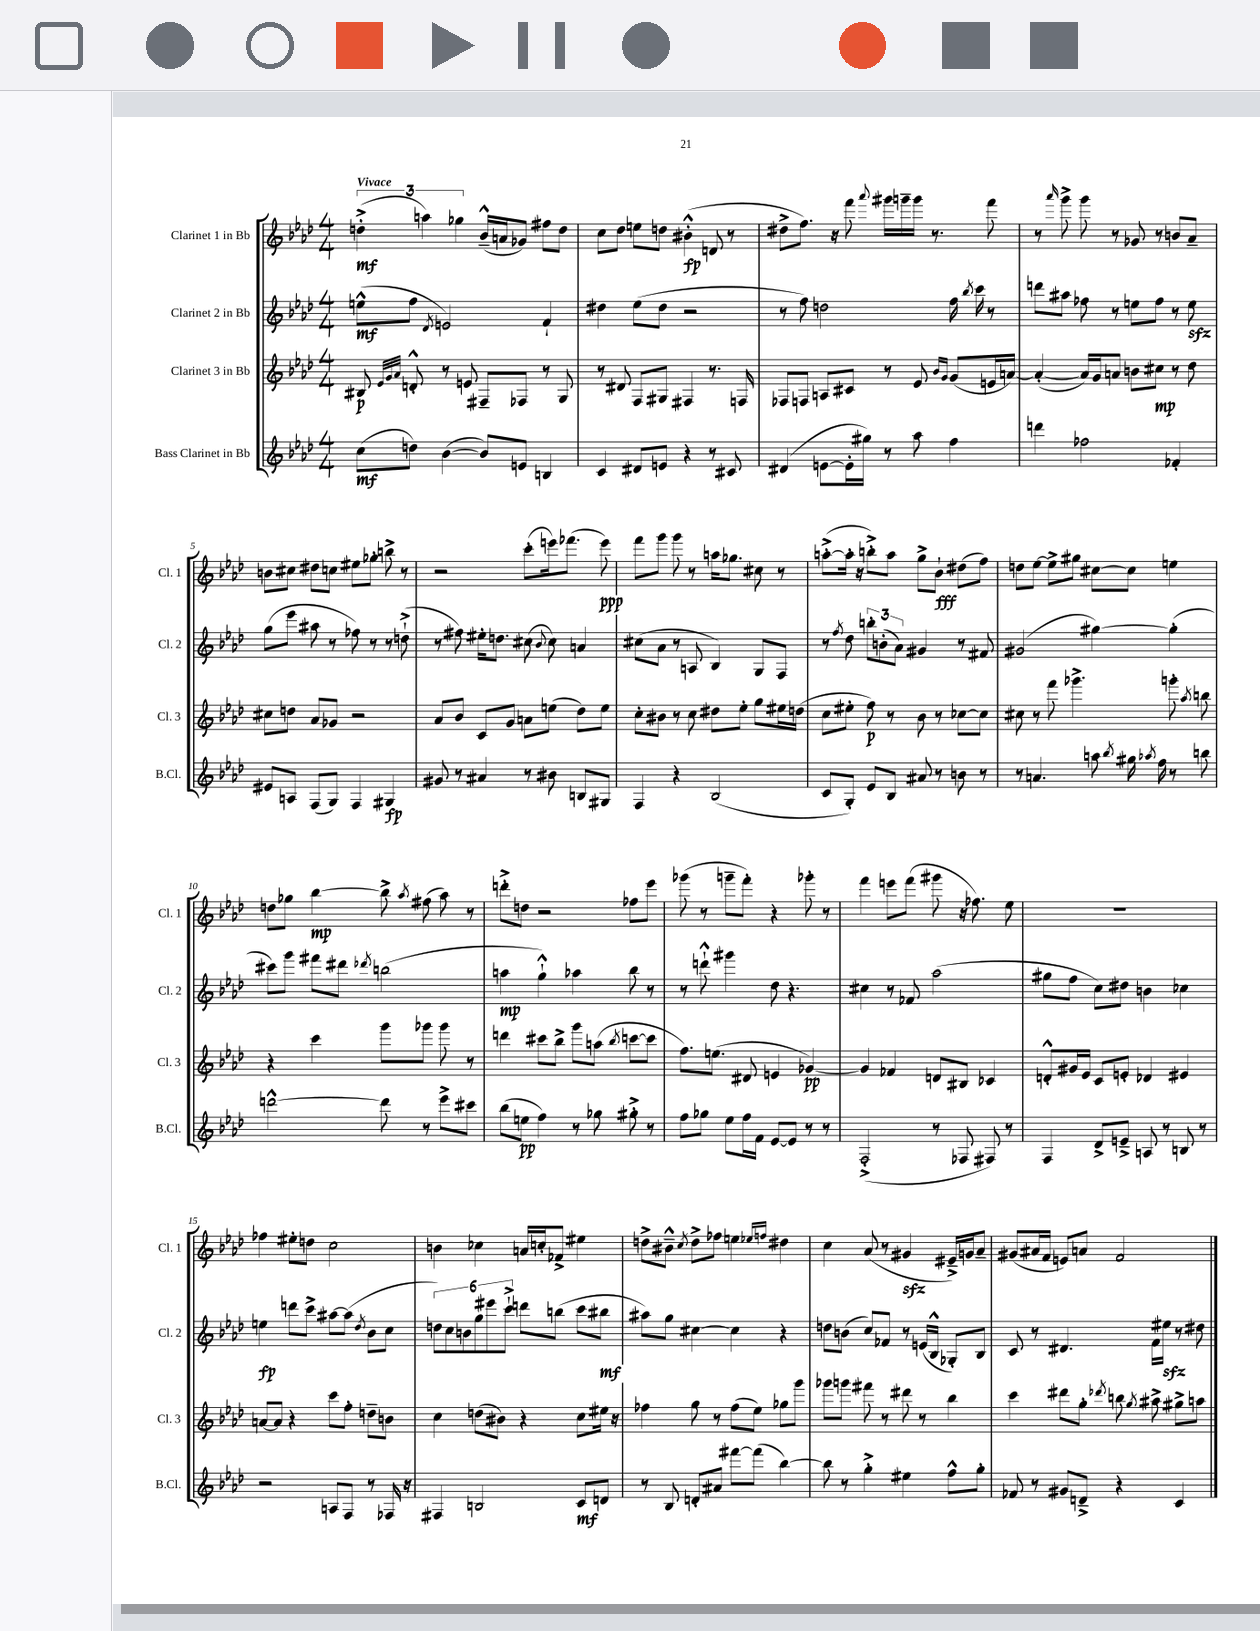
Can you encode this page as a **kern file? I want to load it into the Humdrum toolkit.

**kern	**dynam	**kern	**dynam	**kern	**dynam	**kern	**dynam
*part4	*part4	*part3	*part3	*part2	*part2	*part1	*part1
*staff4	*staff4	*staff3	*staff3	*staff2	*staff2	*staff1	*staff1
*I"Bass Clarinet in Bb	*	*I"Clarinet 3 in Bb	*	*I"Clarinet 2 in Bb	*	*I"Clarinet 1 in Bb	*
*I'B.Cl.	*	*I'Cl. 3	*	*I'Cl. 2	*	*I'Cl. 1	*
*clefG2	*	*clefG2	*	*clefG2	*	*clefG2	*
*k[b-e-a-d-]	*	*k[b-e-a-d-]	*	*k[b-e-a-d-]	*	*k[b-e-a-d-]	*
*M4/4	*	*M4/4	*	*M4/4	*	*M4/4	*
=1	=1	=1	=1	=1	=1	=1	=1
!	!	!	!	!	!	!LO:TX:a:B:t=Vivace	!
(8cc\L	mf	8B#X/	p	(8een^^\L	mf	(6ddn'^\	mf
.	.	32qqe-/LLL	.	.	.	.	.
.	.	32qqg/	.	.	.	.	.
.	.	32qqa-/JJJ	.	.	.	.	.
8ddn\J)	.	8dn'^^/	.	8ff\J	.	.	.
.	.	.	.	.	.	6aan\)	.
.	.	.	.	8qd-/	.	.	.
([4b-\	.	8r	.	2en/)	.	.	.
.	.	.	.	.	.	6gg-X\	.
.	.	8en/	.	.	.	.	.
8b-/L])	.	8F#X~/L	.	.	.	(16b-~^^/LL	.
.	.	.	.	.	.	16an/J	.
8en/J	.	8F-X/J	.	.	.	8g-X/J)	.
4Bn/	.	8r	.	4f`/	.	8ff#X\L	.
.	.	8G/	.	.	.	8dd\J	.
=2	=2	=2	=2	=2	=2	=2	=2
4c/	.	8r	.	4dd#X\	.	8cc\L	.
.	.	8d#X/	.	.	.	8dd-\J	.
8d#X/L	.	8F/L	.	(8ee-\L	.	8een\L	.
8en/J	.	8G#X/J	.	8dd#\J	.	8ddn\J	.
4r	.	4F#X/	.	2r	.	(4b#X'^^\	fp
8r	.	8.r	.	.	.	8dn/	.
8c#X/	.	.	.	.	.	8r	.
.	.	16Fn/	.	.	.	.	.
=3	=3	=3	=3	=3	=3	=3	=3
(4d#X/	.	8F-X/L	.	8r	.	8dd#X^\L	.
.	.	8Fn/J	.	8ff\)	.	8.ff\J)	.
[8en\L	.	8An/L	.	2ddn\	.	.	.
.	.	.	.	.	.	16r	.
16e'\L]	.	8c#X/J	.	.	.	8fff\	.
16gg#X\JJ)	.	.	.	.	.	.	.
.	.	.	.	.	.	8qqaaa-/	.
8r	.	8r	.	.	.	16ggg#X\LL	.
.	.	.	.	.	.	16gggn~\	.
8aa-\	.	8e-/	.	.	.	16ggg\JJ	.
.	.	.	.	.	.	8.r	.
.	.	16qqb-/LL	.	.	.	.	.
.	.	16qqg/JJ	.	.	.	.	.
4ff\	.	(8g/L	.	16ff\	.	.	.
.	.	.	.	8qbb-/	.	.	.
.	.	.	.	16ccc\	.	.	.
.	.	16en/L	.	8r	.	8fff\	.
.	.	[16an/JJ)	.	.	.	.	.
=4	=4	=4	=4	=4	=4	=4	=4
4dddn\	.	(4a'/_	.	8dddn\L	.	8r	.
.	.	.	.	.	.	16qqaaa-/	.
.	.	.	.	8aa#X\J	.	8ggg^\	.
2ff-X\	.	16a/LL])	.	8ff-X\	.	8ggg\	.
.	.	16g/J	.	.	.	.	.
.	.	8an/J	.	8r	.	8r	.
.	.	8bn\L	.	8een\L	.	8g-X/	.
.	.	8cc#X\J	mp	8ff-\J	.	8r	.
4f-X'/	.	8r	.	8r	.	8bn/L	.
.	.	8dd-\	.	8eezz\	.	8a-~/J	.
!!LO:LB:g=z
=5	=5	=5	=5	=5	=5	=5	=5
8e#X/L	.	8cc#X\L	.	(8gg\L	.	8bn\L	.
8An/J	.	8ddn\J	.	8eee-\J	.	8cc#X\J	.
(8F/L	.	8a-/L	.	8aa#X\	.	8dd#X\L	.
8G/J)	.	8g-X/J	.	8r	.	8ccn\J	.
4F/	.	2r	.	8ff-X\)	.	8ee#X\L	.
.	.	.	.	8r	.	8gg-X'\J	.
4G#X/	fp	.	.	8r	.	8bbn^\	.
.	.	.	.	(8ddn`^\	.	8r	.
=6	=6	=6	=6	=6	=6	=6	=6
8g#X/	.	8a-/L	.	8r	.	2r	.
8r	.	8b-/J	.	8ff#X\)	.	.	.
4a#X/	.	8c/L	.	16ee#X'\KL	.	.	.
.	.	.	.	8.ddn\J	.	.	.
.	.	8g/J	.	.	.	.	.
8r	.	8an\L	.	(8cc#X\	.	(8ccc'\L	.
.	.	.	.	8qqb-/	.	.	.
8b#X\	.	(8een\J	.	8cc#\)	.	16eeen\k)	.
.	.	.	.	.	.	(8.fff-X\J	.
8Bn/L	.	8dd-\L)	.	4an/	.	.	.
8G#X/J	.	8ee\J	.	.	.	8eee\)	ppp
=7	=7	=7	=7	=7	=7	=7	=7
4F/	.	8cc'\L	.	(8cc#X\L	.	8fff\L	.
.	.	8b#X\J	.	8a-\J	.	8ggg\J	.
4r	.	8r	.	8r	.	8ggg\	.
.	.	8cc\	.	8An/	.	8r	.
(2B-/	.	8dd#X\L	.	4B-/)	.	16aan\KL	.
.	.	.	.	.	.	8.gg-X\J	.
.	.	8ee-'\J	.	.	.	.	.
.	.	8gg\L	.	8G/L	.	8cc#X\	.
.	.	16ee#X\L	.	8F/J	.	8r	.
.	.	(16ddn\JJ	.	.	.	.	.
=8	=8	=8	=8	=8	=8	=8	=8
8c/L	.	8cc\L	.	8r	.	([8aan'^\L	.
.	.	.	.	8qff/	.	.	.
8G'/J)	.	8ee#X'\J	.	8dd-\	.	16aa'\Jk]	.
.	.	.	.	.	.	16r	.
8e-/L	.	8ff\)	p	12bbn'\L	.	8bbn'^\L)	.
.	.	.	.	(12bn'\	.	.	.
8B-/J	.	8r	.	.	.	8aa\J	.
.	.	.	.	12a-\J)	.	.	.
8a#X/	.	8b-\	.	4g#X/	.	8gg^\L	.
8r	.	8r	.	.	.	8b-`\J	fff
8bn\	.	[8cc-X\L	.	8r	.	(8dd#X\L	.
8r	.	8cc-\J]	.	8f#X/	.	8ff\J)	.
=9	=9	=9	=9	=9	=9	=9	=9
8r	.	8cc#X\	.	(2g#X/	.	8ddn\L	.
4.an/	.	8r	.	.	.	[8ee-\J	.
.	.	8fff\	.	.	.	8ee-^\L]	.
.	.	4.ggg-X^\	.	.	.	8gg#X\J	.
8aan\	.	.	.	[4gg#X\)	.	[8cc#X\L	.
8qbb-/	.	.	.	.	.	.	.
16gg#X\	.	.	.	.	.	8cc#\J]	.
8qaa-X/	.	.	.	.	.	.	.
16ff\	.	.	.	.	.	.	.
8r	.	8gggn'\	.	(4gg#'\]	.	4een\	.
.	.	8qaa-/	.	.	.	.	.
8bbn\	.	8bbn\	.	.	.	.	.
!!LO:LB:g=z
=10	=10	=10	=10	=10	=10	=10	=10
[2dddn^^\	.	4r	.	8ccc#X\L)	.	8ddn\L	.
.	.	.	.	8ggg\J	.	8gg-X\J	.
.	.	4ccc\	.	8fff#X\L	.	[4bb-\	mp
.	.	.	.	8ddd#X\J	.	.	.
.	.	.	.	8qddd-X/	.	.	.
8ddd\]	.	8ggg\L	.	(2bbn\	.	8bb-^\]	.
.	.	.	.	.	.	8qaa-/	.
8r	.	8ggg-X\J	.	.	.	(8ff#X\	.
8eee-^\L	.	8ggg-\	.	.	.	8aa-\)	.
8ccc#X\J	.	8r	.	.	.	8r	.
=11	=11	=11	=11	=11	=11	=11	=11
(8bb-\L	.	4dddn\	.	4aan\	mp	8dddn'^\L	.
8een\J	pp	.	.	.	.	8ddn\J	.
4ff\)	.	8ccc#X\L	.	4gg`^^\)	.	2r	.
.	.	8bb-^\J	.	.	.	.	.
8r	.	8ggg\L	.	4aa-X\	.	.	.
8gg-X\	.	(8aan\J	.	.	.	.	.
.	.	8qbb-/	.	.	.	.	.
8gg#X'^\	.	[8cccn\L	.	8bb-\	.	8ff-X\L	.
8r	.	8ccc\J]	.	8r	.	8eee-\J	.
=12	=12	=12	=12	=12	=12	=12	=12
8ff\L	.	8.ff\L)	.	8r	.	(8ggg-X\	.
8gg-X\J	.	.	.	8dddn`^^\	.	8r	.
.	.	(8.een\J	.	.	.	.	.
8ee-\L	.	.	.	4ggg#X\	.	8gggn~\L	.
16ff\L	.	8d#X/	.	.	.	8fff'\J)	.
16f\JJ	.	.	.	.	.	.	.
[8e-/L	.	4en/	.	8dd-\	.	4r	.
8e-/J]	.	.	.	4.r	.	.	.
8r	.	[4g-X/)	pp	.	.	8ggg-X'\	.
8r	.	.	.	.	.	8r	.
=13	=13	=13	=13	=13	=13	=13	=13
(2F'^/	.	4g-/]	.	4cc#X\	.	4fff\	.
.	.	4f-X/	.	8r	.	8eeen\L	.
.	.	.	.	8f-X/	.	(8fff\J	.
8r	.	8dn/L	.	(2aa-\	.	8ggg#X\	.
8F-X/	.	8B#X/J	.	.	.	16r	.
.	.	.	.	.	.	8.ff-X\)	.
8F#X/)	.	4c-X/	.	.	.	.	.
8r	.	.	.	.	.	8ee-\	.
=14	=14	=14	=14	=14	=14	=14	=14
4F/	.	8dn'^^/L	.	8gg#X\L	.	1r	.
.	.	16g#X/L	.	8ff\J	.	.	.
.	.	16e-/JJ	.	.	.	.	.
8d-^/L	.	8c/L	.	8cc\L)	.	.	.
8en~^/J	.	8en'/J	.	8dd#X\J	.	.	.
8An/	.	4d-X/	.	4bn\	.	.	.
8r	.	.	.	.	.	.	.
8Bn/	.	4e#X/	.	4cc-X\	.	.	.
8r	.	.	.	.	.	.	.
!!LO:LB:g=z
=15	=15	=15	=15	=15	=15	=15	=15
2r	.	[8an/L	.	4een\	fp	4ff-X\	.
.	.	8a/J]	.	.	.	.	.
.	.	4r	.	8dddn\L	.	8ee#X'\L	.
.	.	.	.	8ccc^\J	.	8ddn\J	.
8An/L	.	8ccc\L	.	[8aa#X\L	.	2cc\	.
8F/J	.	8ff'\J	.	(8aa#\J]	.	.	.
.	.	.	.	8qdd-/	.	.	.
8r	.	8ddn~\L	.	8b-\L	.	.	.
16F-X/	.	8bn\J	.	8cc\J	.	.	.
16r	.	.	.	.	.	.	.
=16	=16	=16	=16	=16	=16	=16	=16
4F#X/	.	4cc\	.	12ddn\L)	.	4bn\	.
.	.	.	.	12cc\	.	.	.
.	.	.	.	12bn\	.	.	.
2Bn/	.	(8ddn\L	.	12gg\	.	4cc-X\	.
.	.	.	.	12eee#X\	.	.	.
.	.	8b#X\J)	.	.	.	.	.
.	.	.	.	12ccc`^\J	.	.	.
.	.	4r	.	8dddn\L	.	16an/LL	.
.	.	.	.	.	.	16ccn'/J	.
.	.	.	.	(8bbn\J	.	8f-X^/J	.
8c/L	mf	8cc\L	.	8ccc\L	.	4ee#X\	.
8dn/J	.	16ee#X\Jk	.	8bb#X\J	mf	.	.
.	.	16r	.	.	.	.	.
=17	=17	=17	=17	=17	=17	=17	=17
8r	.	4ff-X\	.	8aa#X\L)	.	8ddn^\L	.
8B-/	.	.	.	8gg\J	.	8b#X~^^\J	.
.	.	.	.	.	.	8qcc/	.
8dn'/L	.	8gg\	.	[4cc#X\	.	8dd^\L	.
8a#X/J	.	8r	.	.	.	8ff-X\J	.
[8fff#X\L	.	(8ff-\L	.	4cc#\]	.	4een\	.
(8fff#\J]	.	8ee-\J)	.	.	.	.	.
.	.	.	.	.	.	16qqee-X/LL	.
.	.	.	.	.	.	16qqffn/JJ	.
[4bb-\)	.	8gg-X\L	.	4r	.	4dd#X\	.
.	.	8ggg\J	.	.	.	.	.
=18	=18	=18	=18	=18	=18	=18	=18
8bb-\]	.	8ggg-X\L	.	8ddn\L	.	4cc\	.
8r	.	8gggn\J	.	(8bn\J	.	.	.
4gg'^\	.	8fff#X\	.	8cc/L)	.	(8a-/	.
.	.	8r	.	8f-X/J	.	8r	.
4ee#X\	.	8ddd#X\	.	8r	.	4g#Xzz/	.
.	.	8r	.	(16en/LL	.	.	.
.	.	.	.	16B-^^/JJ	.	.	.
8ff^^\L	.	4bb-\	.	8G-X'/L)	.	16e#X~^/LL)	.
.	.	.	.	.	.	16gn/J	.
8gg'\J	.	.	.	8B-/J	.	8a-~/J	.
=19	=19	=19	=19	=19	=19	=19	=19
8f-X/	.	4ccc\	.	8c/	.	(8g#X/L	.
8r	.	.	.	8r	.	16a#X/L	.
.	.	.	.	.	.	16f/JJ	.
8g#X/L	.	8ddd#X\L	.	4.d#X/	.	8en/L)	.
8dn~^/J	.	8gg'\J	.	.	.	8an/J	.
.	.	8qddd-X/	.	.	.	.	.
4r	.	8bbn\	.	.	.	2f/	.
.	.	8qgg/	.	.	.	.	.
.	.	8aa#X^\	.	16f\LL	.	.	.
.	.	.	.	16ee#Xzz\JJ	.	.	.
4c/	.	8gg#X^\L	.	8r	.	.	.
.	.	8aan\J	.	8dd#X\	.	.	.
==	==	==	==	==	==	==	==
*-	*-	*-	*-	*-	*-	*-	*-
